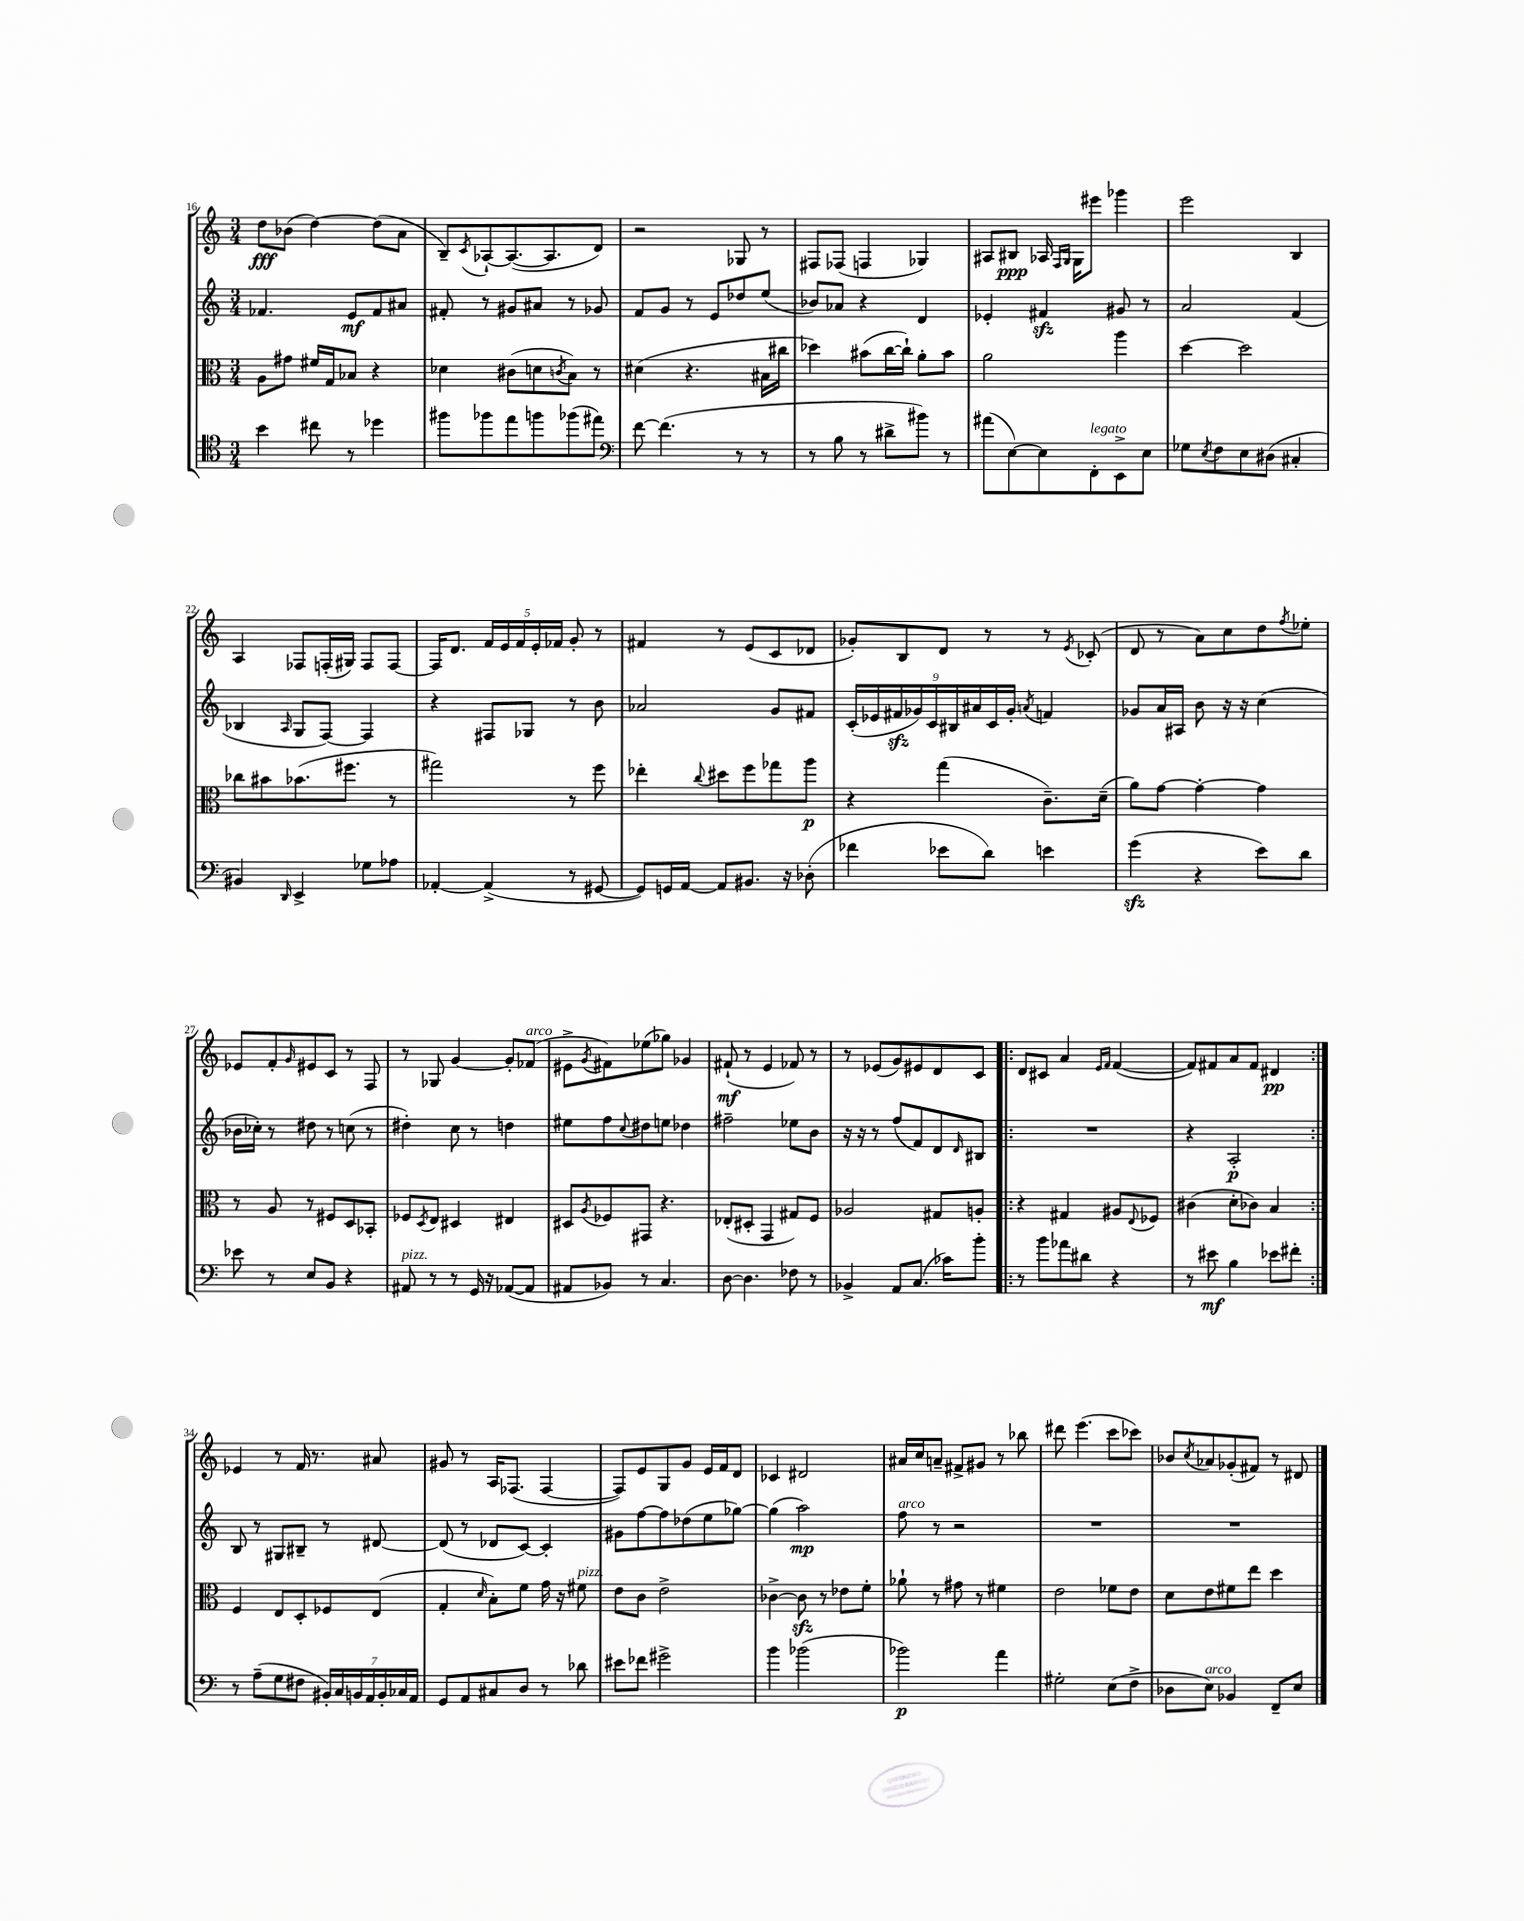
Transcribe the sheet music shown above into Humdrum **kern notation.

**kern	**kern	**kern	**kern
*staff4	*staff3	*staff2	*staff1
*clefC4	*clefC3	*clefG2	*clefG2
*k[]	*k[]	*k[]	*k[]
*M3/4	*M3/4	*M3/4	*M3/4
4b	8A	4.f-	8dd
.	8g#	.	(8b-
8cc#	16f#	.	[4dd)
.	16G	.	.
8r	8B-	8e	.
4dd-	4r	8f-	(8dd]
.	.	8a#	8a
=	=	=	=
8ff#	4d-	8f#'	8B~)
.	.	.	8qc
8ff-	.	8r	[8A-`
8ee	(8c#	8g#	(8.A-_
8ff	8d	8a#	.
.	.	.	8.A-]
.	8qc	.	.
(8ff-	8B)	8r	.
8ee#)	8r	8g-	8d)
=	=	=	=
*clefF4	*	*	*
[8f	(4d#	8f	2r
(4.f]	.	8g	.
.	4.r	8r	.
.	.	8e	.
8r	.	8dd-	8G-
8r	16B#	(8ee	8r
.	16cc#	.	.
=	=	=	=
8r	4dd-)	8b-)	8F#
8B	.	8a-	(8F-
8r	(8b#	4r	4F
8d#^	[16cc	.	.
.	16cc`])	.	.
8b#)	8a'	4d	4G-)
8r	8b#	.	.
=	=	=	=
(8a#	2a	4e-'	8A#
[8E)	.	.	8B#
8E]	.	4f#	16A-
.	.	.	16qqF
.	.	.	16qqG
.	.	.	16G
8FF'	.	.	8eee#
8EE^	4aa	8g#	4ggg-
8E	.	8r	.
=	=	=	=
8G-	[4dd	2a	2eee
8qE	.	.	.
8F	.	.	.
8E	2dd]	.	.
(8D#	.	.	.
4C#'	.	(4f	4B
=	=	=	=
4BB#)	8cc-	4B-	4A
.	8b#	.	.
16qqDD	.	16qqA	.
4EE^	(8.b-	8G	8F-
.	.	[8F)	(16F'
.	8.ff#	.	16G#)
8G-	.	4F]	8F
8A-	8r	.	[8F
=	=	=	=
[4AA-'	2gg#)	4r	16F]
.	.	.	8.d
(4AA-^]	.	8F#	20f
.	.	.	20e
.	.	.	20f
.	.	8G-	.
.	.	.	20e'
.	.	.	20f-
8r	8r	8r	8g'
[8GG#	8ff	8b	8r
=	=	=	=
8GG#])	4ee-'	2a-	4f#
16GG	.	.	.
[16AA	.	.	.
.	8qqcc	.	.
8AA]	8dd#	.	8r
8.BB#	8ff	.	(8e
.	8gg-	8g	8c
16r	.	.	.
(8D-'	8aa	8f#	8d-
=	=	=	=
4f-	4r	(18c'	8g-')
.	.	18e-	.
.	.	18f#	.
.	.	.	8B
.	.	18g-)	.
.	.	18c	.
8e-	(4gg	.	8d
.	.	18B#	.
.	.	18a#	.
8d)	.	.	8r
.	.	18c	.
.	.	18g-'	.
.	.	8qa	.
4e	8.c~)	4f	8r
.	.	.	8qe
.	.	.	(8c-'
.	(16d~	.	.
=	=	=	=
(4g	8a)	8g-	8d
.	[8g	16a	8r
.	.	16A#	.
4r	4g'_	8b	8a)
.	.	16r	8cc
.	.	16r	.
8e)	4g]	(4cc	8dd
.	.	.	8qff
8d	.	.	8ee-'
=	=	=	=
8e-	8r	16b-	8e-
.	.	16cc-')	.
8r	8A	8r	8f'
.	.	.	16qqg
8E	8r	8dd#	8e#
8BB	8F#	8r	8c
4r	8D	(8cc	8r
.	8BB-'	8r	8F
=	=	=	=
8AA#	8F-	4dd#')	8r
.	8qD	.	.
8r	8E	.	8G-
8r	4D#	8cc	[4g
16GG	.	8r	.
16r	.	.	.
([8AA-	4E#	4dd	8g']
8AA-]	.	.	(8f-
=	=	=	=
8AA#	8D#	8ee#	8e#^
.	8qA	.	8qg
8BB-)	8F-	8ff	8f#)
.	.	8qqcc	.
8r	8GG#	8dd#	(8ee-
4.C	4.r	8ee	8gg-)
.	.	4dd-	4g-
=	=	=	=
[8D	(8E-'	2ff#~	(8f#`
4.D]	8D#'	.	8r
.	4GG	.	4e
8F-	8G#)	8ee-	8f-)
8r	8F	8b	8r
=	=	=	=
4BB-^	2A-	16r	8r
.	.	16r	.
.	.	8r	(8e-
8AA	.	(8ff	8g)
(8.C	.	8f)	8e#
.	8G#	8d	8d
16c-)	.	.	.
.	.	16qqd	.
8b'	8A'	8B#	8c
=!|:	=!|:	=!|:	=!|:
8r	4r	2.r	8d
8b	.	.	8c#
8a-	4G#	.	4a
8d#	.	.	.
.	.	.	16qqe
.	.	.	16qqf
4r	8A#	.	([4f
.	8qqE	.	.
.	8F-	.	.
=	=	=	=
8r	(4c#	4r	8f])
8e#	.	.	8f#
4B	8d'	2A'	8a
.	8c-)	.	8f#
8e-	4B	.	4d#
8f#'	.	.	.
=:|!	=:|!	=:|!	=:|!
8r	4F	8B	4e-
(8A~	.	8r	.
8G	8E	8G#	8r
8F#	8D'	8B#~	16f
.	.	.	8.r
28BB#')	8F-	8r	.
28C	.	.	.
28BB	.	.	.
28AA	.	.	.
.	(8E	[8d#	8a#
28BB'	.	.	.
28C-	.	.	.
28AA	.	.	.
=	=	=	=
8GG	4G'	(8d#]	8g#
8AA	.	8r	8r
.	16qqd	.	.
8C#	8B')	8d-	16A
.	.	.	(8.F-
8D	8f	[8c)	.
8r	16g	4c']	[4F-
.	16r	.	.
8d-	8f#	.	.
=	=	=	=
8e#	8e	8g#	8F-])
8f-	8c	[8ff	8e
2g#^	2e^	8ff]	8G
.	.	(8dd-	8g
.	.	8ee	16e
.	.	.	16f
.	.	[8gg-)	8d
=	=	=	=
4b	[4c-^	(4gg-]	4c-
(2b-	8c-]	2aa)	2d#
.	8r	.	.
.	8e-	.	.
.	8f'	.	.
=	=	=	=
2b-)	8a-`	8ff	16a#
.	.	.	16cc
.	8r	8r	8a~
.	8g#	2r	8f#^
.	8r	.	8g#
4a	4f#	.	8r
.	.	.	8bb-
=	=	=	=
2G#'	2e	2.r	8ddd#
.	.	.	(4.eee
(8E	8f-	.	8ccc
8F^	8e	.	8ccc-)
=	=	=	=
8D-	8d	2.r	8b-
.	.	.	8qcc
8E)	8e	.	8a-
4BB-	8f#	.	(8g-'
.	8ee	.	8f#)
8FF~	4dd	.	8r
8E	.	.	8d#
==	==	==	==
*-	*-	*-	*-
